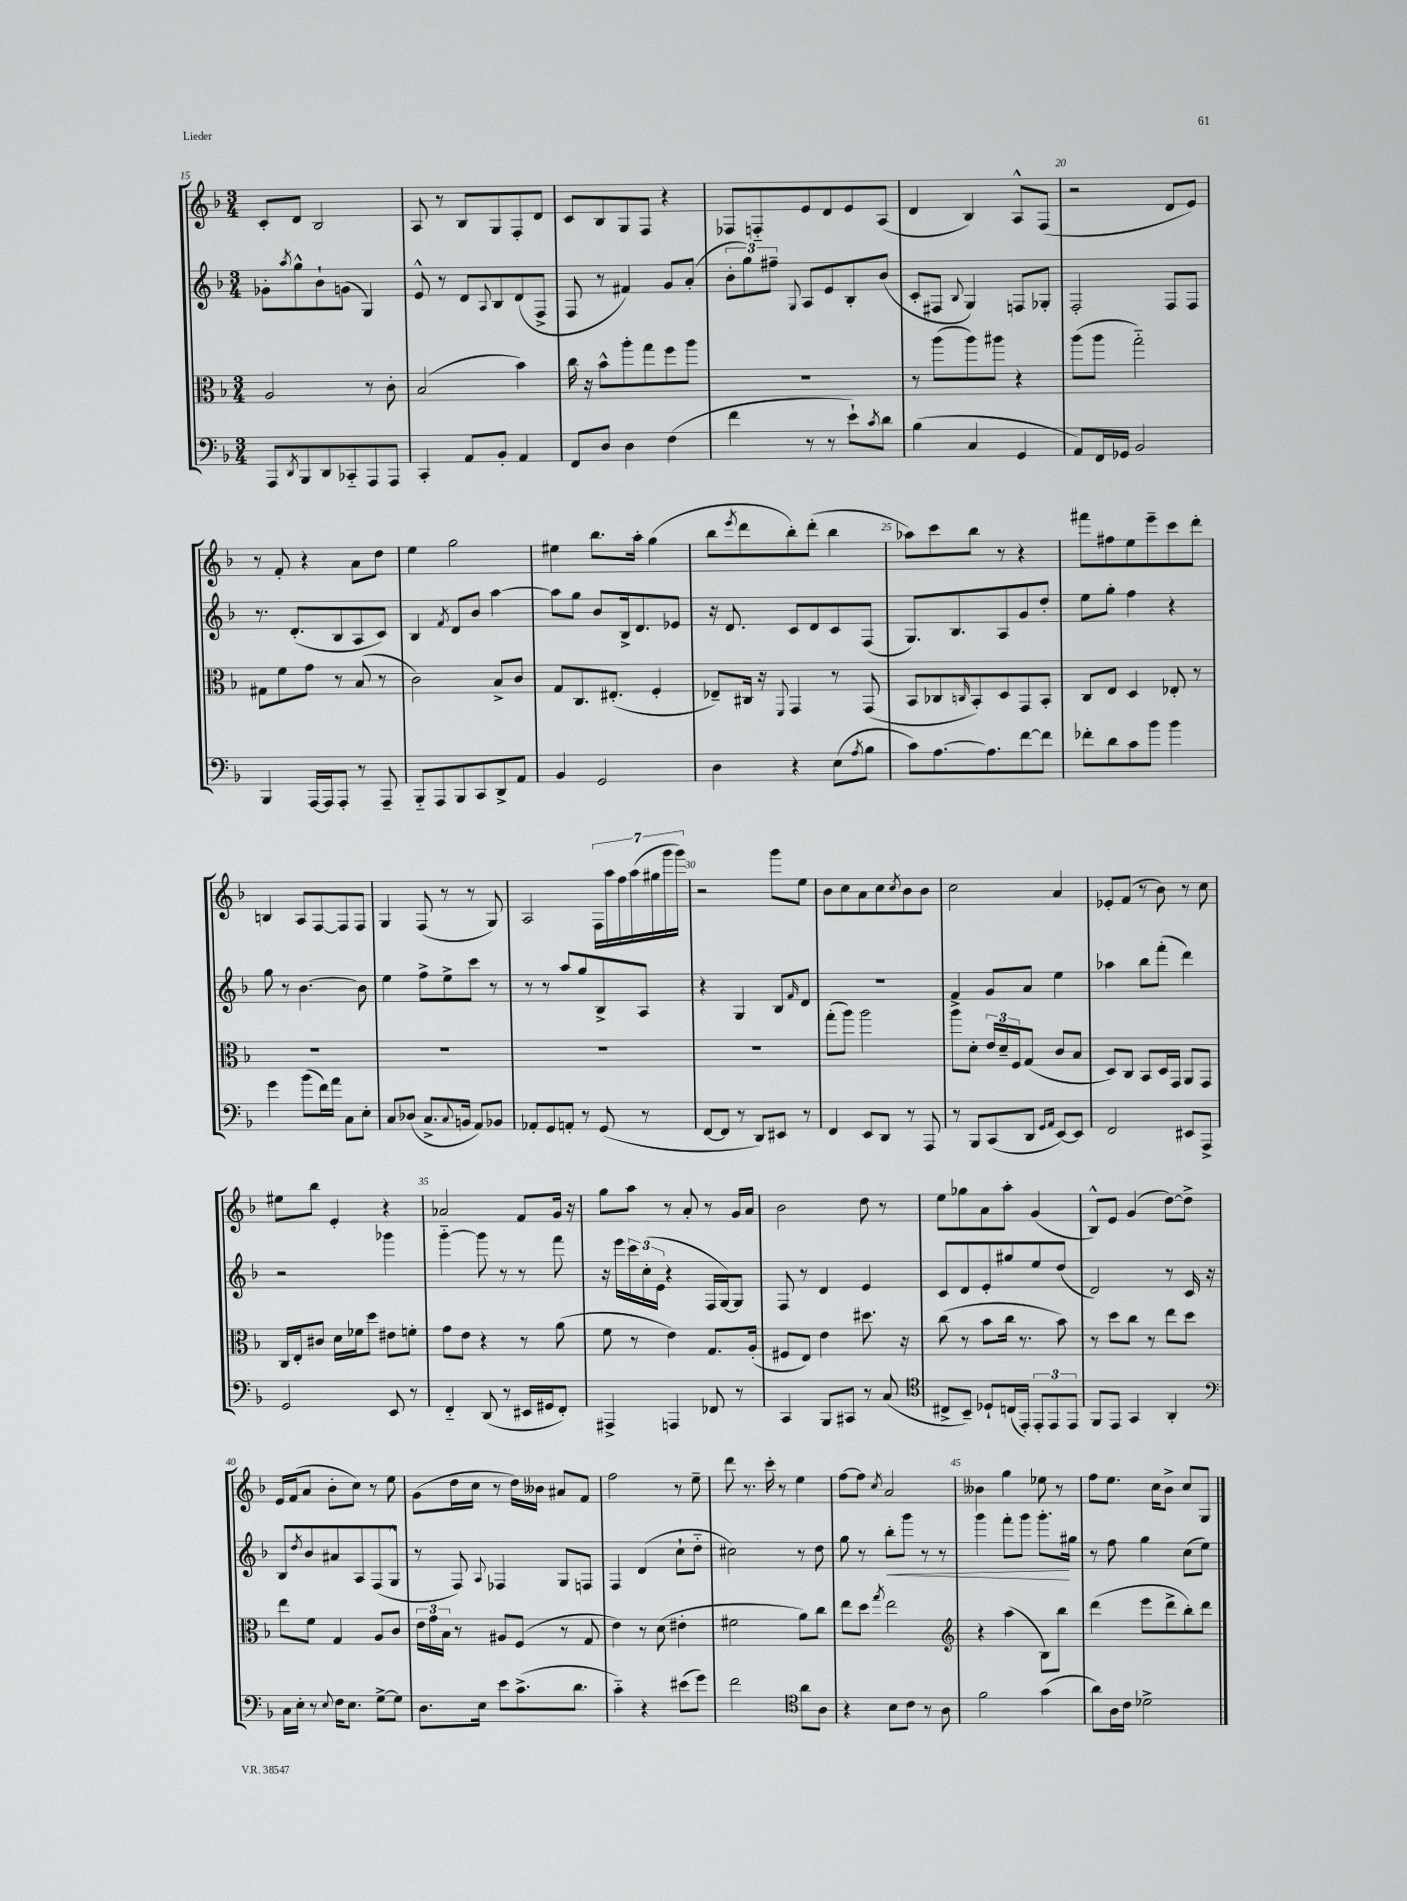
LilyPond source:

<<
\new StaffGroup <<
\new Staff = "s0" {
    \clef treble \key f \major \numericTimeSignature \time 3/4
    c'8-. d'8 bes2 |
    a8 r8 bes8 g8 f8-. d'8 |
    c'8 bes8 g8 f8 r4 |
    fes8 f8-_ e'8 d'8 e'8 a8( |
    d'4 bes4) a8-^ f8( |
    r2 d'8 e'8) |
    r8 f'8-. r4 a'8 d''8 |
    e''4 g''2 |
    eis''4 bes''8. a''16-. g''4( |
    bes''8 \acciaccatura { e'''8 } d'''8 bes''8-.) d'''8-.( bes''4 |
    aes''8) c'''8 bes''8 r8 r4 |
    fis'''8 fis''8 e''8 e'''8-- c'''8 d'''8-. |
    b4 a8 f8~ f8 f8 |
    g4 f8( r8 r8 g8) |
    a2 \tuplet 7/4 { f16 a''16 f''16 a''16( gis''16 g'''16 g'''16) } |
    r2 g'''8 e''8 |
    bes'8 c''8 a'8 c''8 \acciaccatura { c''8 } bes'8 bes'8 |
    c''2 a'4 |
    ees'8-. f'8( r8 bes'8) r8 c''8 |
    eis''8 bes''8 e'4-. r4 |
    aes'2 f'8 g'16 r16 |
    g''8 a''8 r8 a'8-. r8 g'16 a'16 |
    bes'2 d''8 r8 |
    e''8 ges''8 a'8 a''8-. g'4( |
    bes8-^) e'8 g'4( d''8~) d''8-> |
    e'16 f'16( a'8 bes'8-. c''8) r8 e''8 |
    g'8( d''16 c''16 r8 d''16) beses'16 ais'8 f'8 |
    f''2 r8 e''8-- |
    d'''8 r8. c'''16-. r8 e''4 |
    f''8~ f''8 \acciaccatura { c''8 } a'2 |
    beses'4 g''4 ees''8 r8 |
    f''8 e''8. c''16 bes'8-> c''8 g8 \bar "|." |
}
\new Staff = "s1" {
    \clef treble \key f \major \numericTimeSignature \time 3/4
    ges'8-. \acciaccatura { a''8 } g''8-^ bes'8-! g'8( g4) |
    e'8-^ r8 d'8 \appoggiatura { a8 } bes8 d'8( f8-> |
    f8 r8 fis'4) g'8 a'8-.( |
    \tuplet 3/2 { bes'8-. g''8) fis''8-- } \appoggiatura { g8 } a8 e'8 bes8-. bes'8( |
    c'8-. fis8 \appoggiatura { bes8 } g4) f8 ges8-. |
    f2-. f8 f8 |
    r8. d'8.-.( bes8 a8 c'8) |
    bes4 \acciaccatura { f'8 } d'8 bes'8 a''4~ |
    a''8 g''8 bes'8 bes16-> d'8. ees'8 |
    r16 d'8. c'8 d'8 c'8 f8( |
    g8.) bes8. a8 g'8 d''8-. |
    e''8 g''8-. f''4 r4 |
    g''8 r8 bes'4.~ bes'8 |
    e''4 f''8-> e''8-> c'''8 r8 |
    r8 r8 a''8 g''8 bes8-> a8 |
    r4 g4 bes8 \grace { f'16 } d'8 |
    R2. |
    f'4 g'8 a'8 e''4 |
    aes''4 bes''8 f'''8-.( d'''4) |
    r2 ges'''4 |
    g'''4~-_ g'''8 r8 r8 f'''8 |
    r16 e'''16 \tuplet 3/2 { c'''16 c''16-.( e'16 } r4 f16 g16~) g8 |
    f8 r8 d'4 e'4 |
    c'8 d'8 e'8-. gis''8 e''8 d''8( |
    d'2) r8 c'16 r16 |
    bes8 \acciaccatura { d''8 } bes'8 ais'8 a8 f8( g8-^ |
    r8 f8) \appoggiatura { a8 } fes4 g8 f8 |
    f4 d'4( c''8-! d''8-_ |
    cis''2) r8 d''8 |
    g''8 r8 bes''8-.\< g'''8 r8 r8 |
    g'''4 f'''8-. g'''8 g'''8.-.\! gis''16 |
    r8 f''8 g''4 c''8( e''8) \bar "|." |
}
\new Staff = "s2" {
    \clef alto \key f \major \numericTimeSignature \time 3/4
    a2 r8 c'8-. |
    bes2( bes'4) |
    c''16 r16 bes'8-^ a''8-. g''8 f''8 a''8 |
    R2. |
    r8 a''8( a''8) ais''8 r4 |
    a''8( a''8 g''2-_) |
    gis8 f'8 g'8 r8 bes8( r8 |
    c'2) bes8-> c'8 |
    g8 c8. eis8.-.( f4-. |
    ees8--) cis16 r16 \appoggiatura { f,8 } g,4 r8 g,8( |
    bes,8 ces8 \grace { c16 } bes,8-.) d8 g,8 bes,8-. |
    c8 e8 d4 ees8-. r8 |
    R2. |
    R2. |
    R2. |
    R2. |
    g''8-.( a''8) a''2 |
    a''8-> d'8-. \tuplet 3/2 { e'16 d'16-- f16 } g8( c'8 bes8 |
    d8) c8 bes,8 d16 g,16 a,8 g,8 |
    c16 e16-. cis'8 d'16 fes'16 d''8 eis'8 f'8-. |
    g'8 e'8 r4 r8 a'8( |
    f'8 r8 e'4) g8. a16-.( |
    fis8 e8) e'4 dis''8. r16 |
    c''8( r8 bes'8 c''16 r8. bes'8) |
    r8 d''8 c''8 r8 e''8 d''8 |
    e''8 f'8 g4 a8 c'8 |
    \tuplet 3/2 { e'16 g'16 bes16 } r8 ais8 f8( r8 g8 |
    e'4) r8 d'8( eis'4-. |
    fis'2 a'8) c''8 |
    e''8 d''8 \acciaccatura { g''8 } e''2 |
    \clef treble r4 a''4( bes8) bes''8 |
    d'''4( e'''8 d'''8-> bes''8-.) d'''8 \bar "|." |
}
\new Staff = "s3" {
    \clef bass \key f \major \numericTimeSignature \time 3/4
    a,,8 \acciaccatura { d,8 } bes,,8 d,8 ces,8-_ a,,8 a,,8 |
    c,4-. a,8 bes,8-. a,4 |
    f,8 d8 d4 f4( |
    f'4 r8 r8 e'8-!) \acciaccatura { c'8 } d'8 |
    bes4( c4 g,4 |
    a,8) f,16 ges,16 bes,2 |
    bes,,4 a,,16~ a,,16 a,,8-. r8 a,,8-- |
    bes,,8-_ a,,8 bes,,8 c,8 d,8-> a,8 |
    bes,4 g,2 |
    d4 r4 e8( \acciaccatura { a8 } bes8 |
    c'8) a8.~ a8. f'8~ f'8 |
    fes'8-. d'8 c'8 bes'8 bes'4 |
    g'4 bes'8( f'16) a'16 c8 e8-. |
    c8 des8( c8.-> \appoggiatura { c8 } b,16 a,8) bes,8 |
    aes,8-. g,8 a,8-. r8 g,8( r8 |
    f,8~ f,8 r8 d,8) eis,8 r8 |
    f,4 e,8 d,8 r8 a,,8 |
    r8 bes,,8 c,8( d,8 \grace { g,16 a,16 } e,8~) e,8 |
    f,2 eis,8 a,,8-> |
    g,2 e,8 r8 |
    f,4-_ d,8( r8 eis,16 gis,16 f,8-.) |
    ais,,4-> a,,4 fes,8 r8 |
    c,4 bes,,8 cis,8 r8 c8( |
    \clef tenor cis8-> bes,8--) des8-! c16( e,16-.) \tuplet 3/2 { e,8-. e,8 e,8 } |
    f,8 e,8 g,4 a,4-. |
    \clef bass c16 e16-. r8 \appoggiatura { e8 } f16 e8. g8~-> g8 |
    d8. e16 e'8 c'8.->( d'8. |
    c'4-_) r4 eis'8( g'8) |
    f'2 \clef tenor a'8 a8 |
    r4 bes8 c'8 r8 a8 |
    f'2 g'4( |
    a'8) a16 c'16 des'2-> \bar "|." |
}
>>
>>
\layout { \context { \Score currentBarNumber = #15 \override BarNumber.break-visibility = ##(#f #t #t) barNumberVisibility = #(every-nth-bar-number-visible 5) } }
